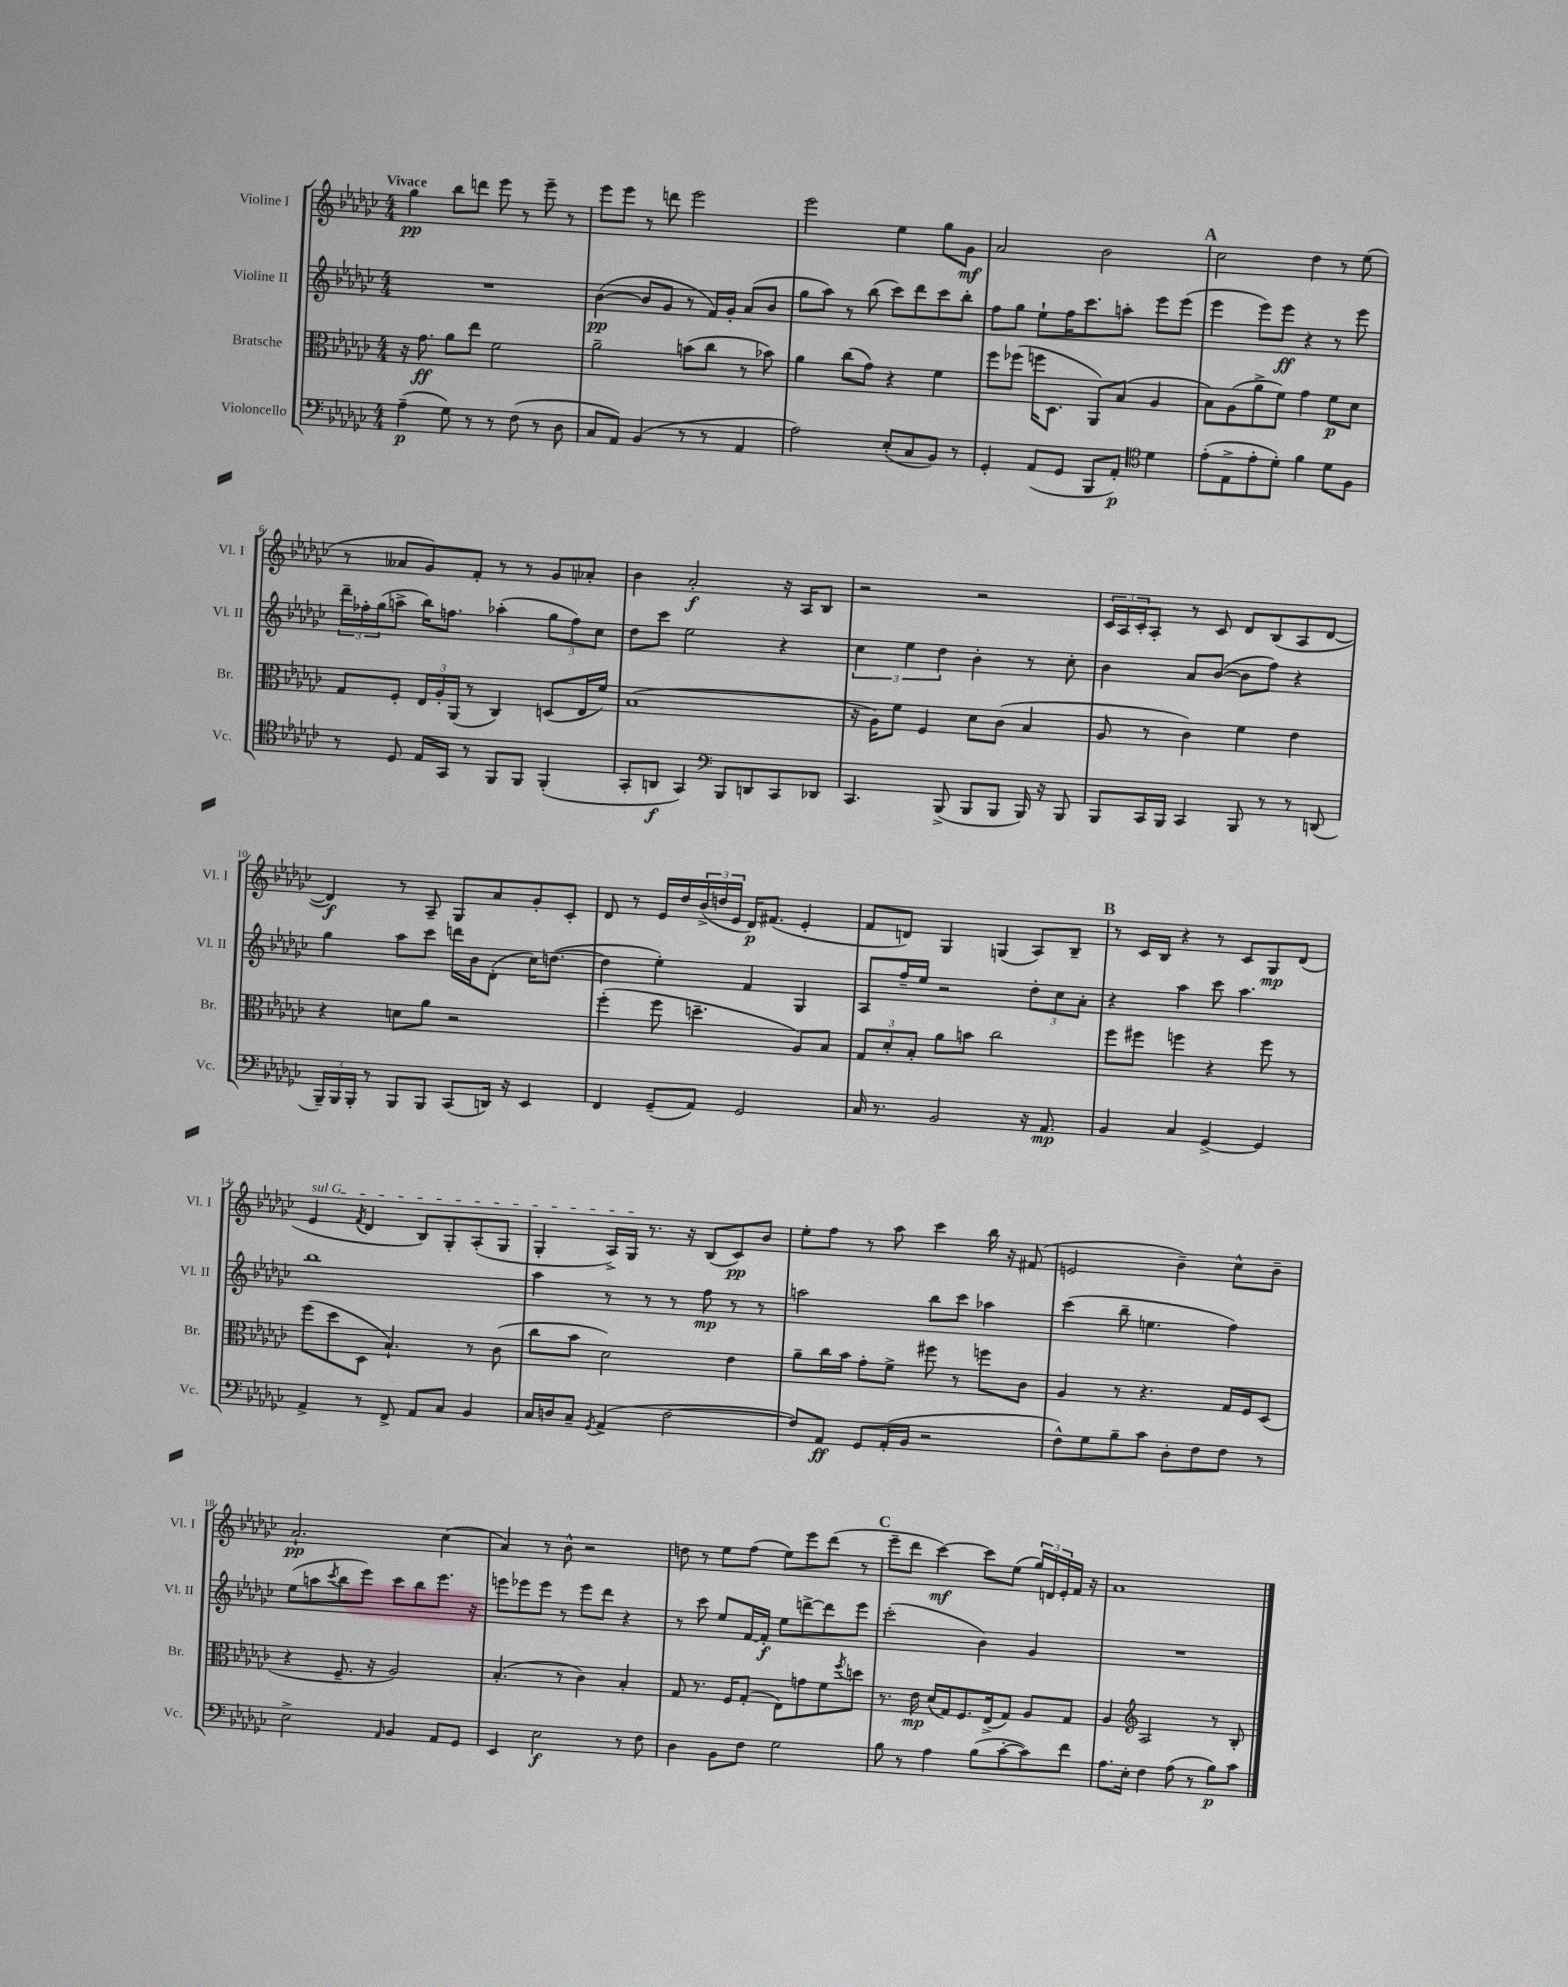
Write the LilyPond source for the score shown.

<<
\new StaffGroup <<
\new Staff = "s0" \with { instrumentName = "Violine I" shortInstrumentName = "Vl. I" } {
    \clef treble \key ges \major \numericTimeSignature \time 4/4 \tempo "Vivace"
    ges''4\pp bes''8 d'''8 ees'''8 r8 ees'''8-- r8 |
    ees'''8 ees'''8 r8 d'''8 ees'''2 |
    ees'''2 ees''4 ges''8 ges'8\mf |
    aes'2 bes'2 |
    \mark \markup { \bold "A" } ces''2 des''4 r8 ees''8( |
    r8 aeses'8 ges'8) f'8-. r8 r8 ges'8 aes'8-. |
    bes'4 aes'2-.\f r16 aes16 bes8 |
    r2 r2 |
    \tuplet 3/2 { ces'16 aes16 ces'16-. } aes8-. r8 ces'8 des'8 bes8( aes8 des'8~ |
    des'4\f) r8 aes8-- ges8 aes'8 ges'8-. ces'8-. |
    des'8 r8 ees'16 des''16 \tuplet 3/2 { bes'16->( d''16 ees'16 } des'16\p) fis'8.( ees'4-. |
    f'8 d'8) ges4 g4( aes8) bes8-- |
    \mark \markup { \bold "B" } r8 ces'16 bes16 r4 r8 ces'8 ges8\mp des'8( |
    \once \override TextSpanner.bound-details.left.text = \markup { \italic "sul G" } ees'4\startTextSpan \acciaccatura { f'8 } des'4 bes8) ges8-. aes8-.( ges8 |
    ges4-. aes16->) ges16\stopTextSpan r8. r16 bes8( ces'8\pp) bes'8 |
    ees''8-. f''8 r8 aes''8 ces'''4 bes''16 r16 fis'8( |
    e'2 bes'4--) ces''8-^ bes'8-- |
    aes'2.-!\pp ces''4( |
    aes'4) r8 bes'8-^ r2 |
    d''8 r8 ees''8 f''8( ees''8) ees'''8 des'''8( r8 |
    \mark \markup { \bold "C" } ees'''8-- des'''8 ces'''4~\mf) ces'''8 ees''8( \tuplet 3/2 { ges''16) d'16 ees'16-. } f'16 r16 |
    aes'1 \bar "|." |
}
\new Staff = "s1" \with { instrumentName = "Violine II" shortInstrumentName = "Vl. II" } {
    \clef treble \key ges \major \numericTimeSignature \time 4/4
    R1 |
    bes'4~\pp( bes'8 ges'8 r8 f'16) ges'16-. aes'8( bes'8 |
    ges''8 aes''8) r8 bes''8( ces'''8) des'''8 ces'''8 bes''8-. |
    f''8 ges''8 ees''8-! f''16 ces'''8. a''8-. ees'''8 ees'''8( |
    \mark \markup { \bold "A" } ees'''4 ees'''8) ees'''8\ff r4 r8 ees'''8 |
    \tuplet 3/2 { des'''16-- fes''16-. ges''16( } a''8-> bes''16) f''8. aes''4-.( \tuplet 3/2 { ges''8 f''8) ces''8 } |
    des''8 ces'''8 ees''2 r4 |
    \tuplet 3/2 { ces''4 ees''4 des''4 } bes'4-. r8 ces''8-. |
    bes'4 aes'8 bes'8~( bes'8 f''8) r4 |
    ges''4 aes''8 ces'''8 d'''16 bes'16 des'8-.( ces''16) d''8.~( |
    d''4 ees''4-.) f'4 ges4 |
    aes8 f''16-- ees''16 r2 \tuplet 3/2 { des''8-. ces''8 aes'8-. } |
    \mark \markup { \bold "B" } r4 aes''4 ces'''8 aes''4. |
    bes''1 |
    aes''4 r8 r8 r8 f''8\mp r8 r8 |
    a''2 bes''8 ces'''8 aes''4 |
    ces'''4( bes''8-- e''4. f''4) |
    ees''8( a''8 \acciaccatura { ces'''8 } bes''8 ees'''8) ces'''8 bes''8 ees'''8. r16 |
    e'''8 ees'''8 ees'''8 r8 ees'''8 des'''8 r4 |
    r8 ces'''8 ees''8 f'16~ f'16-.\f ees''8 d'''8~-> d'''8 ees'''8 |
    \mark \markup { \bold "C" } ces'''2-.( bes'4) ges'4 |
    R1 \bar "|." |
}
\new Staff = "s2" \with { instrumentName = "Bratsche" shortInstrumentName = "Br." } {
    \clef alto \key ges \major \numericTimeSignature \time 4/4
    r16 ges'8.\ff aes'8 ees''8 f'2 |
    aes'2-- b'8( ces''8 r8 bes'8) |
    aes'4 ces''8( ges'8) r4 f'4 |
    f''8 fes''8( f''16 des8. aes,8) bes8( aes4 |
    \mark \markup { \bold "A" } bes8) aes8( aes'8-> f'8) ges'4 f'8\p des'8 |
    ges8 f8-. \tuplet 3/2 { ees16 aes16-. aes,16( } r8 ces4) d8( ees16 f'16) |
    bes1( |
    r16 aes16) f'8 f4 des'8 ces'8( bes4 |
    aes8 r8 ces'4) f'4 ees'4 |
    r4 d'8 aes'8 r2 |
    f''4-.( f''8 d''4.-- aes8) bes8 |
    \tuplet 3/2 { ges8 des'8-. bes8-. } aes'8 b'8 ces''2 |
    \mark \markup { \bold "B" } f''8 fis''8 f''4 r4 f''8 r8 |
    f''8( des''8 des8 bes4.-!) r8 ces'8( |
    ces''8 bes'8 des'2) ees'4 |
    aes'8-- ces''16 bes'16 ges'8-. f'8-> fis''8 r8 f''8 ces'8 |
    aes4 r8 r4. ges16 f16 des8( |
    r4 f8.-- r16 aes2) |
    bes4.-.( r8 ces'4) bes4-. |
    ges8 r8. f16 ges8-.( ees8) g'8 f'8 \acciaccatura { f''8 } d''8 |
    \mark \markup { \bold "C" } r8. ees'16\mp des'16( ges16) f8. ees16->( ges8) aes8 ges8 |
    aes4 \clef treble aes2 r8 bes8-. \bar "|." |
}
\new Staff = "s3" \with { instrumentName = "Violoncello" shortInstrumentName = "Vc." } {
    \clef bass \key ges \major \numericTimeSignature \time 4/4
    aes4--\p( ges8) r8 r8 f8( r8 des8 |
    ces8 aes,8) bes,4( r8 r8 aes,4 |
    aes2) ees8-.( ces8 bes,8) r8 |
    ges,4-. aes,8( ges,8 bes,,8 aes,8-.\p) \clef tenor des'4 |
    \mark \markup { \bold "A" } ees'8-.( ees8-> ees'8-. des'8-.) f'4 des'8 f8 |
    r8 des8 ees16 ges,16 r8 f,8 f,8 f,4-.( |
    ges,8-. a,8\f ges,4) \clef bass bes,,8 d,8 ces,8 des,8 |
    ces,4. bes,,8->( bes,,8 bes,,8 bes,,16) r16 bes,,8 |
    bes,,8 ces,16 bes,,16 ces,4 bes,,8 r8 r8 d,8( |
    \tuplet 3/2 { bes,,16--) bes,,16 bes,,16-. } r8 bes,,8 bes,,8 ces,8( d,16) r16 ees,4 |
    f,4 ges,8--( aes,8) ges,2 |
    ces16 r8. bes,2 r16 aes,8.\mp |
    \mark \markup { \bold "B" } bes,4 ces4 ges,4~-> ges,4 |
    aes,4-> r8 f,8-> aes,8 ces8 bes,4 |
    ces16 d16 ces8-- \acciaccatura { ges,8 } aes,4->( f2~ |
    f8) aes,8\ff ges,8 aes,16-.( bes,16 r2 |
    f8-^) ges8 bes8-- ces'8 des8-. f8 f8 r8 |
    ees2-> \grace { aes,16 } bes,4 aes,8 ges,8 |
    ees,4 ees2\f r8 f8 |
    des4 bes,8 f8 ges2 |
    \mark \markup { \bold "C" } bes8 r8 aes4 bes8( ces'8~-. ces'8) f'8 |
    aes8. ees16-. f4 aes8( r8 bes8\p) ces'8 \bar "|." |
}
>>
>>
